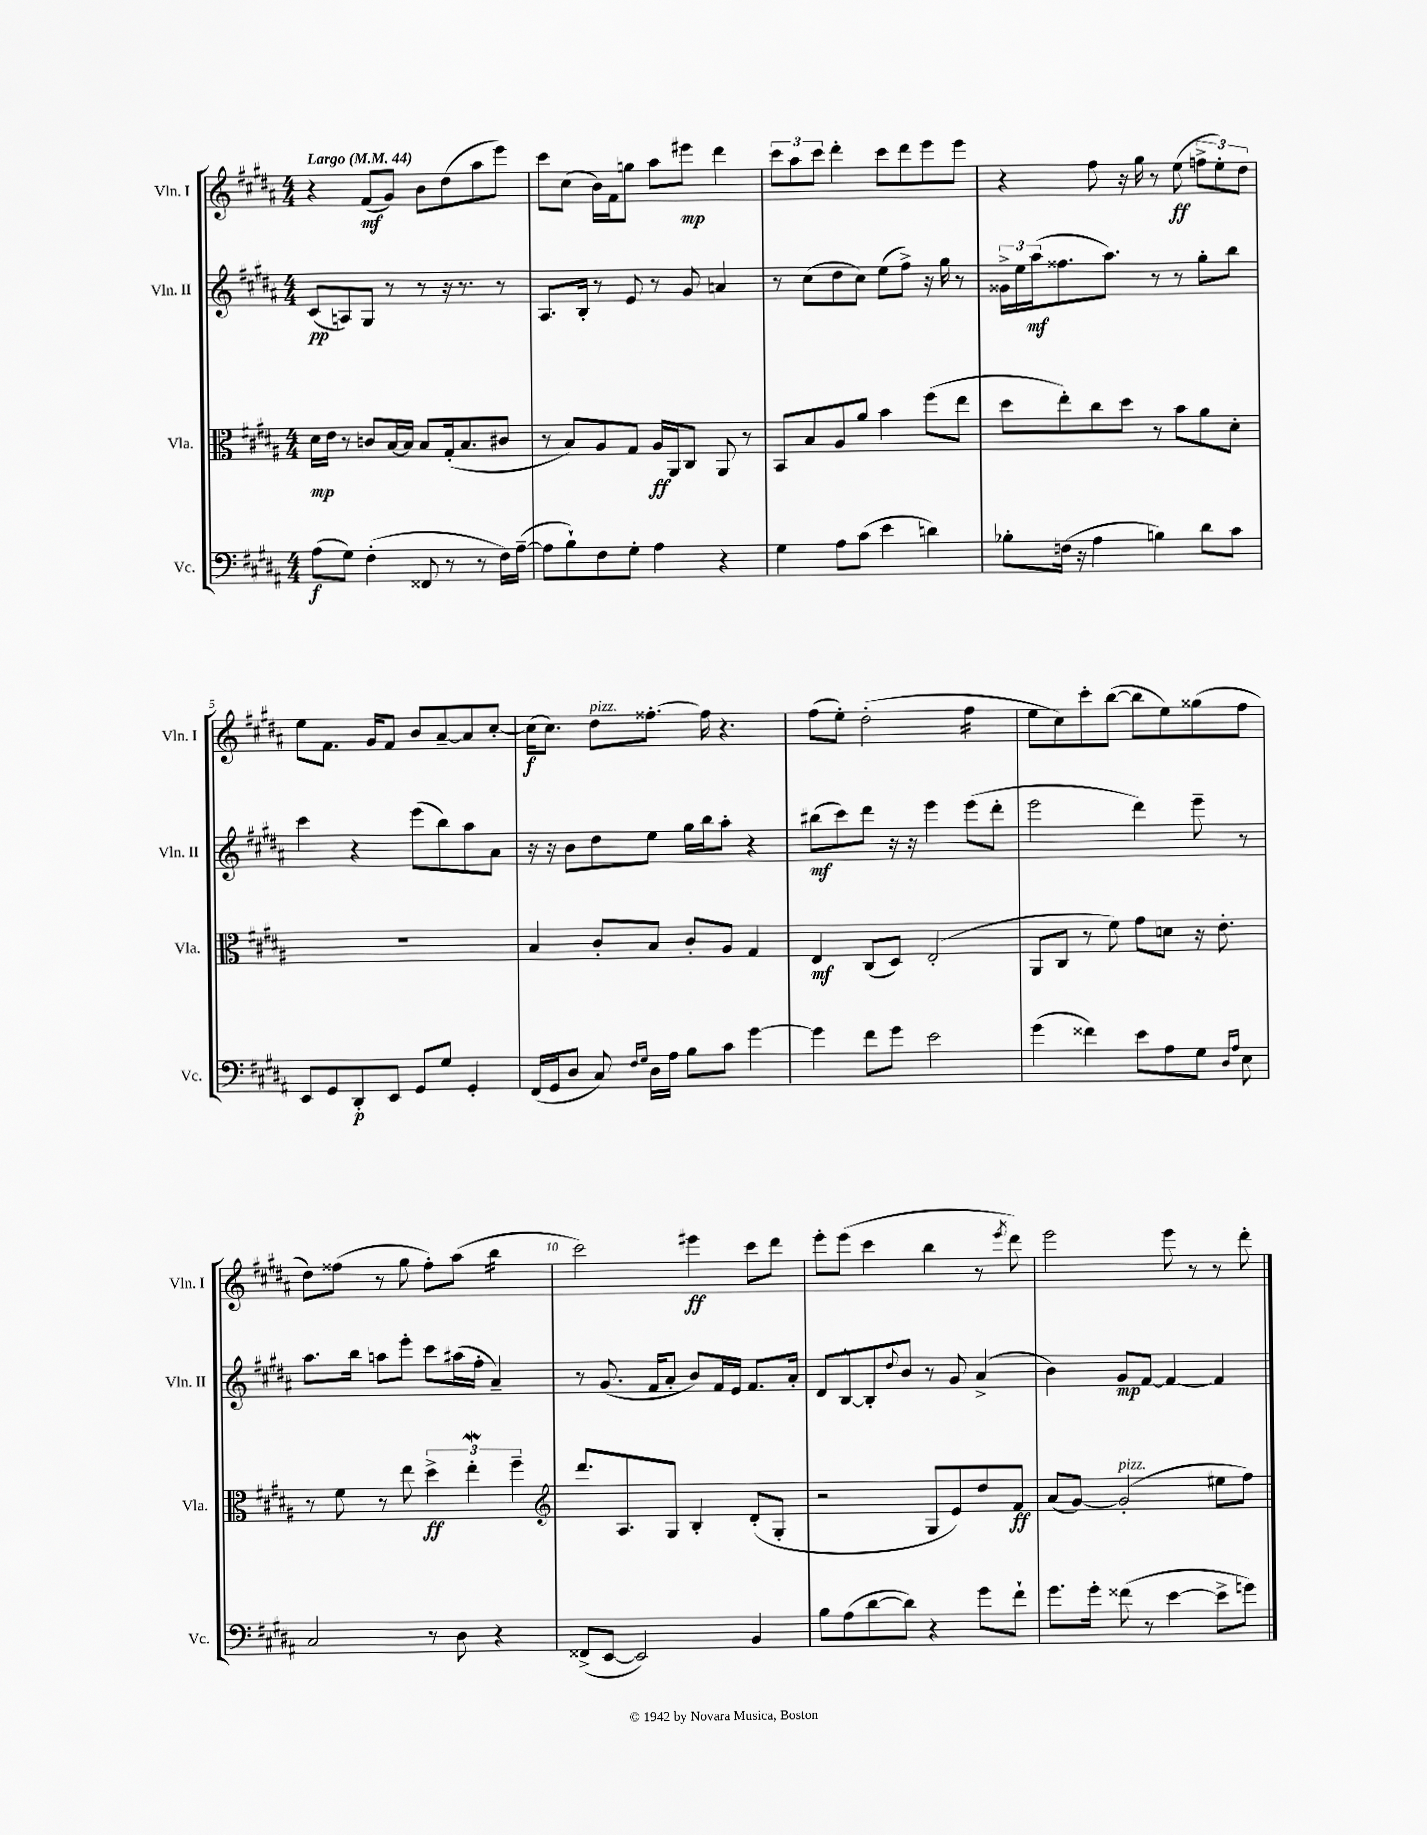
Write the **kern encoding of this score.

**kern	**dynam	**kern	**dynam	**kern	**dynam	**kern	**dynam
*part4	*part4	*part3	*part3	*part2	*part2	*part1	*part1
*staff4	*staff4	*staff3	*staff3	*staff2	*staff2	*staff1	*staff1
*I"Vc.	*	*I"Vla.	*	*I"Vln. II	*	*I"Vln. I	*
*I'Vc.	*	*I'Vla.	*	*I'Vln. II	*	*I'Vln. I	*
*clefF4	*	*clefC3	*	*clefG2	*	*clefG2	*
*k[f#c#g#d#a#]	*	*k[f#c#g#d#a#]	*	*k[f#c#g#d#a#]	*	*k[f#c#g#d#a#]	*
*M4/4	*	*M4/4	*	*M4/4	*	*M4/4	*
*MM44	*	*MM44	*	*MM44	*	*MM44	*
=1	=1	=1	=1	=1	=1	=1	=1
!	!	!	!	!	!	!LO:TX:a:B:t=Largo	!
(8A#\L	f	16d#\LL	mp	(8c#/L	pp	4r	.
.	.	16e\JJ	.	.	.	.	.
8G#\J)	.	8r	.	8An/)	.	.	.
(4F#'\	.	8cn/L	.	8G#/J	.	(8f#/L	mf
.	.	[16B/L	.	8r	.	8g#/J)	.
.	.	16B/JJ]	.	.	.	.	.
8FF##X/	.	8B/L	.	8r	.	8b\L	.
8r	.	(16G#'/k	.	16r	.	(8dd#\	.
.	.	8.B/	.	8.r	.	.	.
8r	.	.	.	.	.	8aa#\	.
16F#\LL)	.	8c#X/J	.	8r	.	8eee\J)	.
([16A#~\JJ	.	.	.	.	.	.	.
=2	=2	=2	=2	=2	=2	=2	=2
8A#\L]	.	8r	.	8.A#/L	.	8ccc#\L	.
8B`\)	.	8B/L)	.	.	.	(8cc#\J	.
.	.	.	.	16B'/Jk	.	.	.
8F#\	.	8A#/	.	8r	.	16b\LL)	.
.	.	.	.	.	.	16f#\J	.
8G#'\J	.	8G#/J	.	8e/	.	8ggn\J	.
4A#\	.	16A#/LL	ff	8r	.	8aa#\L	.
.	.	16AA#/J	.	.	.	.	.
.	.	8C#/J	.	8g#/	.	8eee#X\J	mp
4r	.	8AA#/	.	4an/	.	4ddd#\	.
.	.	8r	.	.	.	.	.
=3	=3	=3	=3	=3	=3	=3	=3
4G#\	.	8BB/L	.	8r	.	12ccc#\L	.
.	.	.	.	.	.	12aa#\	.
.	.	8B/	.	(8cc#\L	.	.	.
.	.	.	.	.	.	12ccc#\J	.
8A#\L	.	8A#/	.	8dd#\	.	4ddd#'\	.
(8c#\J	.	8a#/J	.	8cc#\J)	.	.	.
4e\	.	4b\	.	(8ee\L	.	8ccc#\L	.
.	.	.	.	8ff#^\J)	.	8ddd#\	.
4dn\)	.	(8ff#\L	.	16r	.	8eee\	.
.	.	.	.	16gg#\	.	.	.
.	.	8ee\J	.	8r	.	8eee\J	.
=4	=4	=4	=4	=4	=4	=4	=4
8B-X'\L	.	8dd#\L	.	24g##X^\LL	.	4r	.
.	.	.	.	24ee\	.	.	.
.	.	.	.	(24aa#\J	mf	.	.
(16Fn\Jk	.	8ee'\)	.	8.ff##X\	.	.	.
16r	.	.	.	.	.	.	.
4A#\	.	8cc#\	.	.	.	8ff#\	.
.	.	.	.	8.aa#\J)	.	.	.
.	.	8dd#\J	.	.	.	16r	.
.	.	.	.	.	.	16gg#\	.
4Bn\)	.	8r	.	8r	.	8r	.
.	.	8b\L	.	8r	.	(8ee\	ff
8d#\L	.	8a#\	.	8gg#'\L	.	12ffn^\L	.
.	.	.	.	.	.	12ee'\)	.
8c#\J	.	8d#'\J	.	8bb\J	.	.	.
.	.	.	.	.	.	12dd#\J	.
!!LO:LB:g=z
=5	=5	=5	=5	=5	=5	=5	=5
8EE/L	.	1r	.	4ccc#\	.	8ee\L	.
8GG#/	.	.	.	.	.	8.f#\J	.
8DD#'/	p	.	.	4r	.	.	.
.	.	.	.	.	.	16g#/KL	.
8EE/J	.	.	.	.	.	8f#/J	.
8GG#/L	.	.	.	(8eee\L	.	8b/L	.
8G#/J	.	.	.	8bb\)	.	[8a#~/	.
4GG#'/	.	.	.	8aa#\	.	8a#/]	.
.	.	.	.	8a#\J	.	[8cc#'/J	.
=6	=6	=6	=6	=6	=6	=6	=6
(16FF#/LL	.	4B/	.	16r	.	(16cc#\KL]	f
16GG#/J	.	.	.	16r	.	8.cc#\J)	.
8D#/J	.	.	.	8b\L	.	.	.
!	!	!	!	!	!	!LO:TX:a:i:t=pizz.	!
8C#/)	.	8c#'/L	.	8dd#\	.	8dd#\L	.
16qqF#/LL	.	.	.	.	.	.	.
16qqG#/JJ	.	.	.	.	.	.	.
16D#\LL	.	8B/J	.	8ee\J	.	[8.ff##X'\J	.
16A#\JJ	.	.	.	.	.	.	.
8B\L	.	8c#'/L	.	16gg#\LL	.	.	.
.	.	.	.	16bb\J	.	16ff##\]	.
8c#\J	.	8A#/J	.	8aa#'\J	.	4.r	.
[4g#\	.	4G#/	.	4r	.	.	.
=7	=7	=7	=7	=7	=7	=7	=7
4g#\]	.	4E/	mf	(8bb#X\L	mf	(8ff#\L	.
.	.	.	.	8ccc#\)	.	8ee'\J)	.
8f#\L	.	(8C#/L	.	8ddd#\J	.	(2dd#'\	.
8g#\J	.	8D#/J)	.	16r	.	.	.
.	.	.	.	16r	.	.	.
2e\	.	(2E'/	.	4eee\	.	.	.
*	*	*	*	*	*	*tremolo	*
.	.	.	.	(8eee\L	.	16ff#\LL	.
.	.	.	.	.	.	16ff#\	.
.	.	.	.	8ddd#'\J	.	16ff#\	.
.	.	.	.	.	.	16ff#\JJ	.
*	*	*	*	*	*	*Xtremolo	*
=8	=8	=8	=8	=8	=8	=8	=8
(4g#\	.	8AA#/L	.	2eee\	.	8ee\L	.
.	.	8C#/J	.	.	.	8cc#\)	.
4f##X\)	.	8r	.	.	.	8ccc#'\	.
.	.	8f#\)	.	.	.	([8bb\J	.
8e\L	.	8g#\L	.	4ddd#\)	.	8bb\L]	.
8A#\	.	8dn\J	.	.	.	8ee\)	.
8G#\J	.	16r	.	8eee~\	.	(8gg##X\	.
.	.	8.e'\	.	.	.	.	.
16qqD#/LL	.	.	.	.	.	.	.
16qqA#/JJ	.	.	.	.	.	.	.
8E\	.	.	.	8r	.	8ff#\J	.
!!LO:LB:g=z
=9	=9	=9	=9	=9	=9	=9	=9
2C#/	.	8r	.	8.aa#\L	.	8dd#\L)	.
.	.	8f#\	.	.	.	(8ff##X\J	.
.	.	.	.	16bb\Jk	.	.	.
.	.	8r	.	8aan\L	.	8r	.
.	.	8ee\	.	8eee'\J	.	8gg#\	.
8r	.	6dd#^\	ff	8ccc#\L	.	8ff##'\L)	.
8D#\	.	.	.	(16aa#X\L	.	(8aa#\J	.
.	.	6eew'\	.	.	.	.	.
.	.	.	.	16ff#'\JJ	.	.	.
*	*	*	*	*	*	*tremolo	*
4r	.	.	.	4a#~/)	.	16bb\LL	.
.	.	.	.	.	.	16bb\	.
.	.	6ff#~\	.	.	.	.	.
.	.	.	.	.	.	16bb\	.
.	.	.	.	.	.	16bb\JJ	.
*	*	*	*	*	*	*Xtremolo	*
=10	=10	=10	=10	=10	=10	=10	=10
*	*	*clefG2	*	*	*	*	*
(8FF##X^/L	.	8.ddd#/L	.	8r	.	2ccc#\)	.
[8EE/J	.	.	.	(8.g#/	.	.	.
.	.	8.A#/	.	.	.	.	.
2EE/])	.	.	.	.	.	.	.
.	.	.	.	16f#/KL	.	.	.
.	.	8G#/J	.	8a#'/J	.	.	.
.	.	4B'/	.	8b/L)	.	4eee#X\	ff
.	.	.	.	16f#/L	.	.	.
.	.	.	.	16e/JJ	.	.	.
4BB/	.	(8d#'/L	.	8.f#/L	.	8ccc#\L	.
.	.	8G#'/J	.	.	.	8ddd#\J	.
.	.	.	.	16a#'/Jk	.	.	.
=11	=11	=11	=11	=11	=11	=11	=11
8B\L	.	2r	.	8d#/L	.	8eee'\L	.
(8A#\	.	.	.	[8B^^/	.	(8eee\J	.
[8d#\	.	.	.	8B'/]	.	4ccc#\	.
.	.	.	.	8qqdd#/	.	.	.
8d#\J])	.	.	.	8b/J	.	.	.
4r	.	8G#/L	.	8r	.	4bb\	.
.	.	8e/)	.	8g#/	.	.	.
8g#\L	.	8dd#/	.	(4a#^/	.	8r	.
.	.	.	.	.	.	8qeee/	.
8f#`\J	.	8f#/J	ff	.	.	8ddd#\)	.
=12	=12	=12	=12	=12	=12	=12	=12
8.g#\L	.	(8a#/L	.	4b\)	.	2eee\	.
.	.	[8g#/J)	.	.	.	.	.
16g#'\Jk	.	.	.	.	.	.	.
!	!	!LO:TX:a:i:t=pizz.	!	!	!	!	!
(8f##X\	.	(2g#'/]	.	8g#/L	mp	.	.
8r	.	.	.	[8f#/J	.	.	.
[4e\	.	.	.	4f#/_	.	8eee\	.
.	.	.	.	.	.	8r	.
8e^\L]	.	8ee#X\L	.	4f#/]	.	8r	.
8gn\J)	.	8ff#\J)	.	.	.	8ddd#'\	.
==	==	==	==	==	==	==	==
*-	*-	*-	*-	*-	*-	*-	*-
